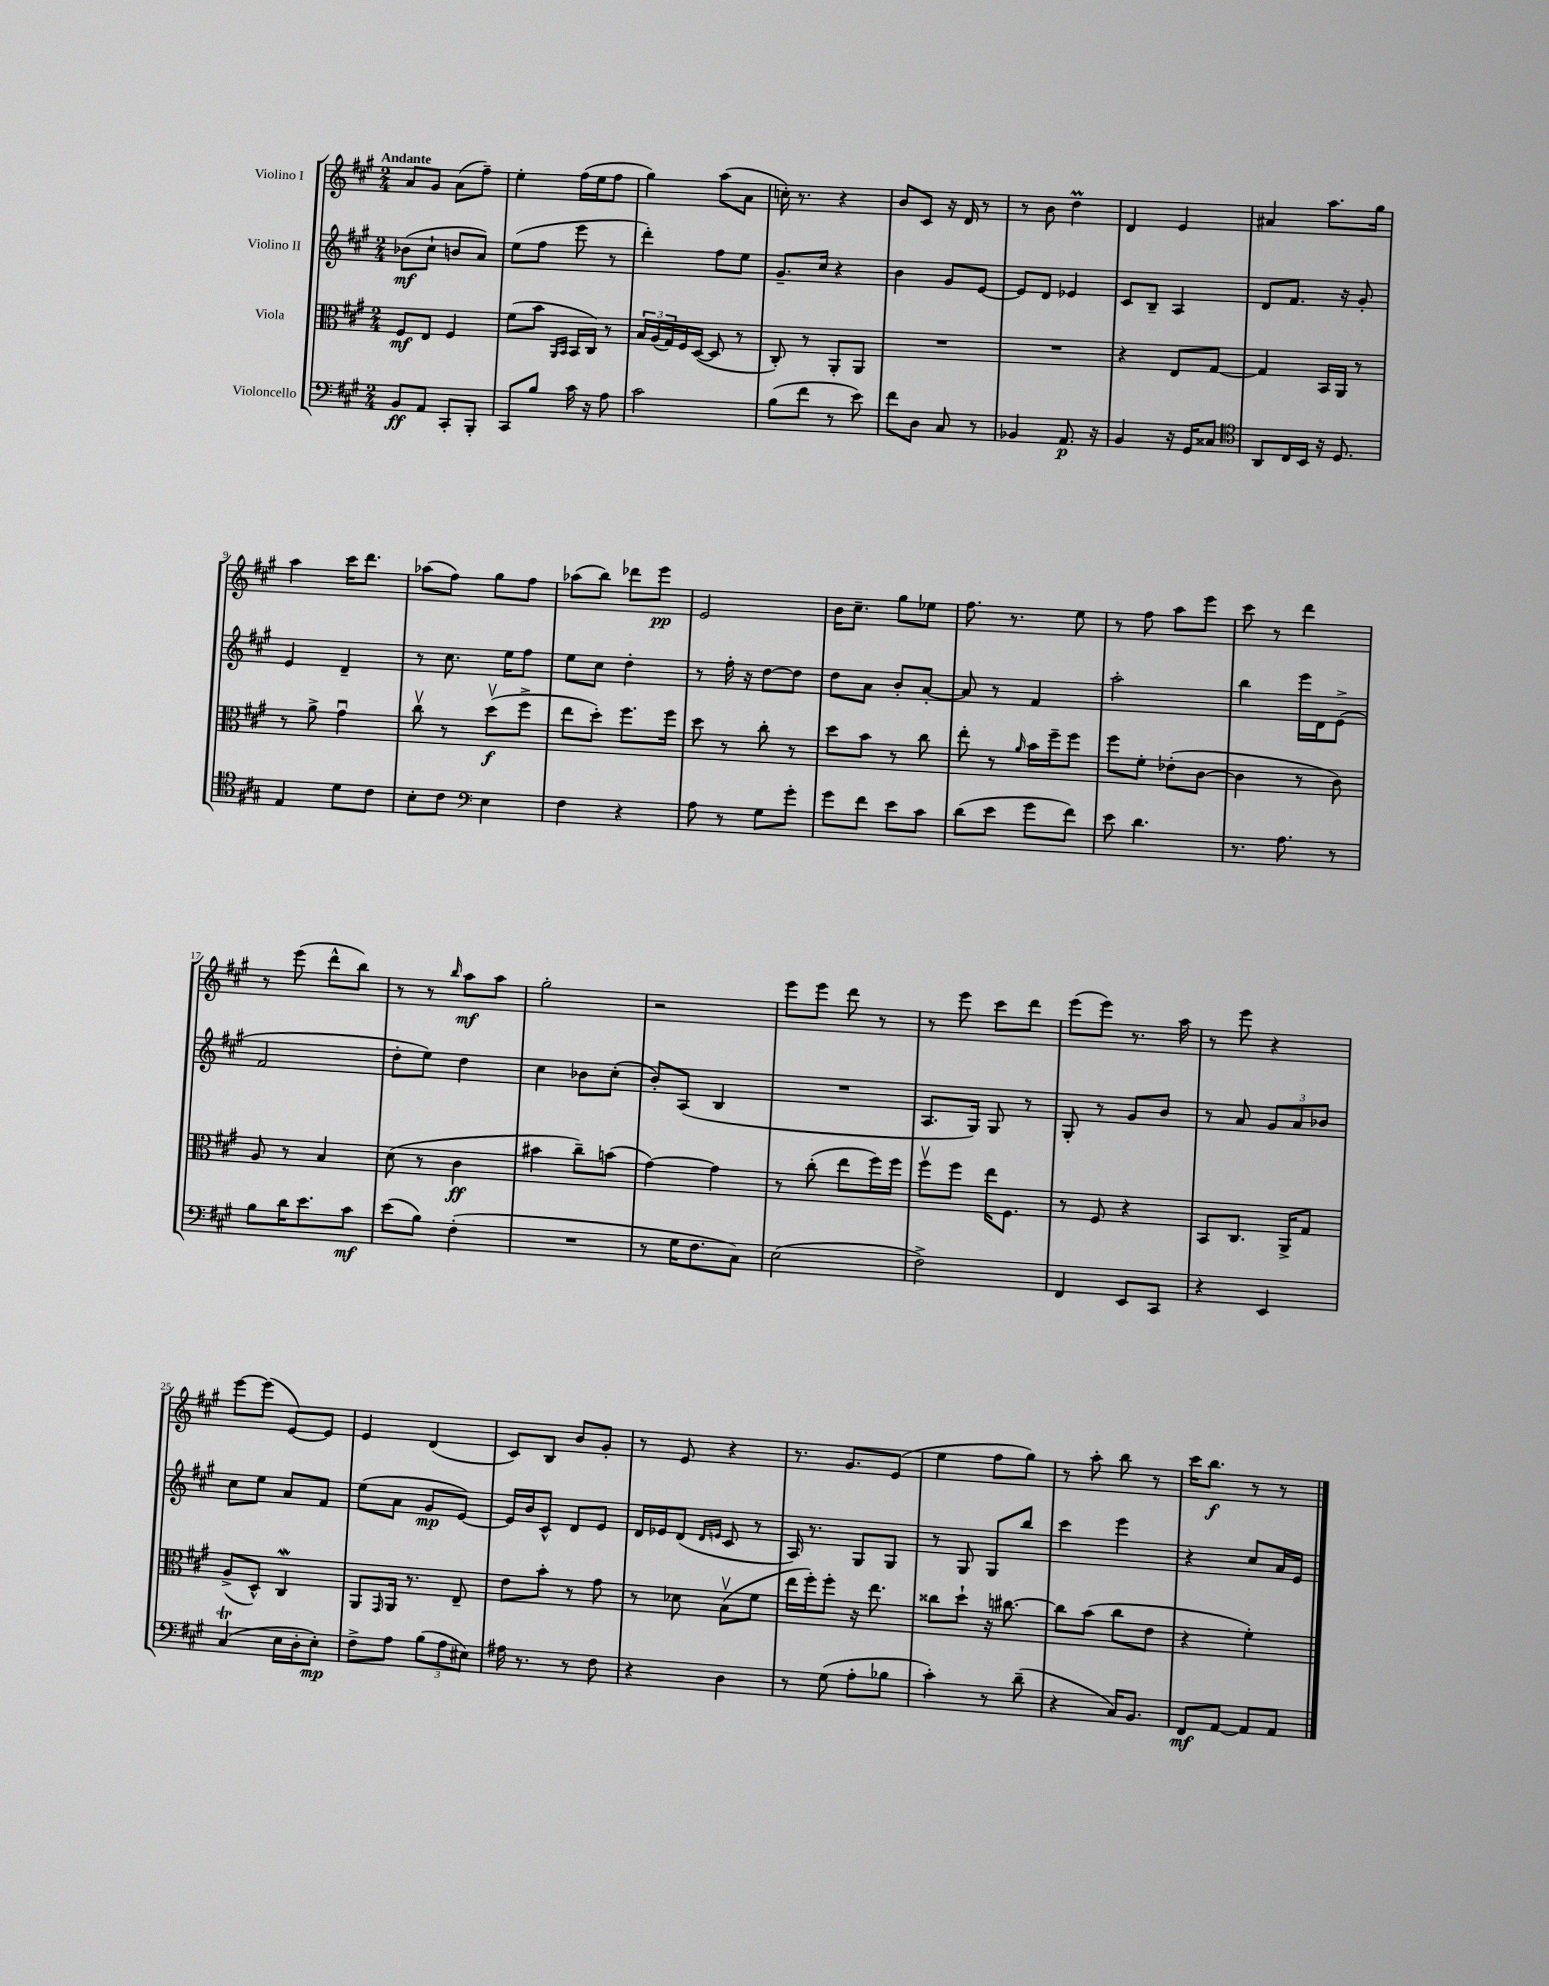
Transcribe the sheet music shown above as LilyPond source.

<<
\new StaffGroup <<
\new Staff = "s0" \with { instrumentName = "Violino I" } {
    \clef treble \key a \major \numericTimeSignature \time 2/4 \tempo "Andante"
    a'8 gis'8 a'8( fis''8--) |
    e''4-. fis''16( e''16 fis''8 |
    gis''4) a''8( a'8 |
    c''16-.) r8. r4 |
    b'8 cis'8 r16 d'16 r8 |
    r8 b'8 d''4\prall |
    d'4 e'4 |
    ais'4 a''8. gis''16 |
    a''4 cis'''16 d'''8. |
    aes''8( fis''8) gis''8 fis''8 |
    aes''8( b''8) des'''8 e'''8\pp |
    e'2 |
    b'16 cis''8.-- gis''8 ees''8 |
    fis''8. r8. e''8 |
    r8 fis''8 a''8 e'''8 |
    cis'''8 r8 d'''4 |
    r8 e'''8( d'''8-^ b''8) |
    r8 r8 \grace { b''16 } a''8\mf a''8 |
    gis''2-. |
    r2 |
    e'''8 e'''8 d'''8 r8 |
    r8 e'''8 cis'''8 d'''8 |
    e'''8( e'''8) r8. a''16 |
    r8 e'''8 r4 |
    e'''8~ e'''8( e'8~) e'8 |
    e'4 d'4( |
    cis'8) b8 b'8 gis'8-. |
    r8 e'8 r4 |
    r8. gis'8. e'8( |
    e''4 fis''8 gis''8) |
    r8 a''8-. b''8 r8 |
    cis'''16 b''8.\f r8 r8 \bar "|." |
}
\new Staff = "s1" \with { instrumentName = "Violino II" } {
    \clef treble \key a \major \numericTimeSignature \time 2/4
    bes'8\mf( cis''8-! b'8 a'8) |
    e''8( fis''8 e'''8 r8 |
    d'''4-.) fis''8 e''8 |
    gis'8.-- cis''16 r4 |
    b'4 gis'8 e'8~ |
    e'8 d'8 ees'4 |
    cis'8 b8-- a4 |
    d'8 fis'8. r16 gis'8-. |
    e'4 d'4-- |
    r8 cis''8. e''16 fis''8 |
    e''8 cis''8 d''4-. |
    r8 fis''16-. r16 d''8~ d''8 |
    d''8 a'8 b'8-. a'8~-. |
    a'8 r8 fis'4 |
    a''2-. |
    b''4 e'''16 d'16 e'8->( |
    fis'2 |
    d''8-. e''8) d''4 |
    cis''4 bes'8 cis''8-.( |
    b'8-.) a8( b4 |
    R2 |
    a8. gis16) gis8 r8 |
    gis8-. r8 gis'8 b'8 |
    r8 a'8 \tuplet 3/2 { gis'8 a'8 bes'8 } |
    cis''8 e''8 a'8 fis'8 |
    e''8( a'8 gis'8\mp e'8~) |
    e'16 b'16 cis'8-^ d'8 e'8 |
    d'16 ees'16 d'8( \grace { d'16 e'16 } cis'8 r8 |
    a16) r8. gis8 gis8 |
    r8 gis8 gis8 b''8 |
    cis'''4 e'''4 |
    r4 cis''8 a'16 e'16 \bar "|." |
}
\new Staff = "s2" \with { instrumentName = "Viola" } {
    \clef alto \key a \major \numericTimeSignature \time 2/4
    fis8\mf e8 fis4 |
    fis'8( b'8 \grace { a,16 b,16 } b,16 cis16) r8 |
    \tuplet 3/2 { b16 a16( gis16) } fis16 d16~( d8 r8 |
    cis8-.) r8 a,8-. a,8 |
    R2 |
    R2 |
    r4 e8 gis8~ |
    gis4 b,16 a,16 r8 |
    r8 a'8-> gis'4\downbow |
    cis''8\upbow r8 d''8\upbow\f( fis''8-> |
    e''8 d''8-.) fis''8. fis''16 |
    d''8 r8 cis''8-. r8 |
    d''8 b'8 r8 cis''8 |
    e''8-. r8 \grace { a'16 } b'16 fis''16-- fis''8 |
    fis''8 fis'8-. ees'8-.( cis'8~ |
    cis'4 r8 cis'8) |
    a8 r8 b4 |
    d'8( r8 cis'4\ff |
    bis'4 cis''8--) b'8( |
    gis'4~) gis'4 |
    r8 cis''8-.( e''8 fis''16) fis''16 |
    fis''8\upbow fis''8 e''16 fis8. |
    r8 fis8 r4 |
    b,8 cis8. a,16-> gis8 |
    a8->( d8-^) cis4\mordent |
    a,8 \grace { gis,16 } a,16 r8. e8-- |
    e'8 b'8-. r8 gis'8 |
    r8 des'8 b8\upbow( fis'8 |
    e''16 fis''16-.) fis''8-. r16 e''8. |
    cisis''8 d''8-! r16 cis''8.~ |
    cis''8 b'8( cis''8 e'8 |
    r4 fis'4-.) \bar "|." |
}
\new Staff = "s3" \with { instrumentName = "Violoncello" } {
    \clef bass \key a \major \numericTimeSignature \time 2/4
    b,8\ff a,8 cis,8-. b,,8-. |
    cis,8 b8 cis'16 r16 a8 |
    cis'2 |
    b8( fis'8 r8 e'8) |
    fis'8 d8 cis8 r8 |
    bes,4 a,8.\p r16 |
    b,4 r16 gis,16 cisis8 |
    \clef tenor a,8 cis16 b,16 r16 d8. |
    e4 d'8 cis'8 |
    b8-. cis'8 \clef bass e4 |
    fis4 r4 |
    a8 r8 gis8 gis'8-. |
    gis'8 fis'8 e'8 cis'8 |
    d'8( e'8 gis'8 fis'8) |
    e'8 d'4. |
    r8. a8. r8 |
    b8 d'16 e'8. cis'8\mf |
    e'8( b8) fis4-.( |
    R2 |
    r8 gis16 fis8. cis8) |
    e2( |
    fis2->) |
    fis,4 e,8 cis,8 |
    r4 e,4 |
    cis4\trill( e16 d16-. e8-.\mp) |
    fis8-> a8 \tuplet 3/2 { b8( a8 eis8) } |
    ais16 r8. r8 fis8 |
    r4 d4 |
    r8 gis8( a8-. bes8 |
    cis'4-.) r8 d'8--( |
    r4 cis16) b,8. |
    fis,8\mf a,8~ a,8 a,8 \bar "|." |
}
>>
>>
